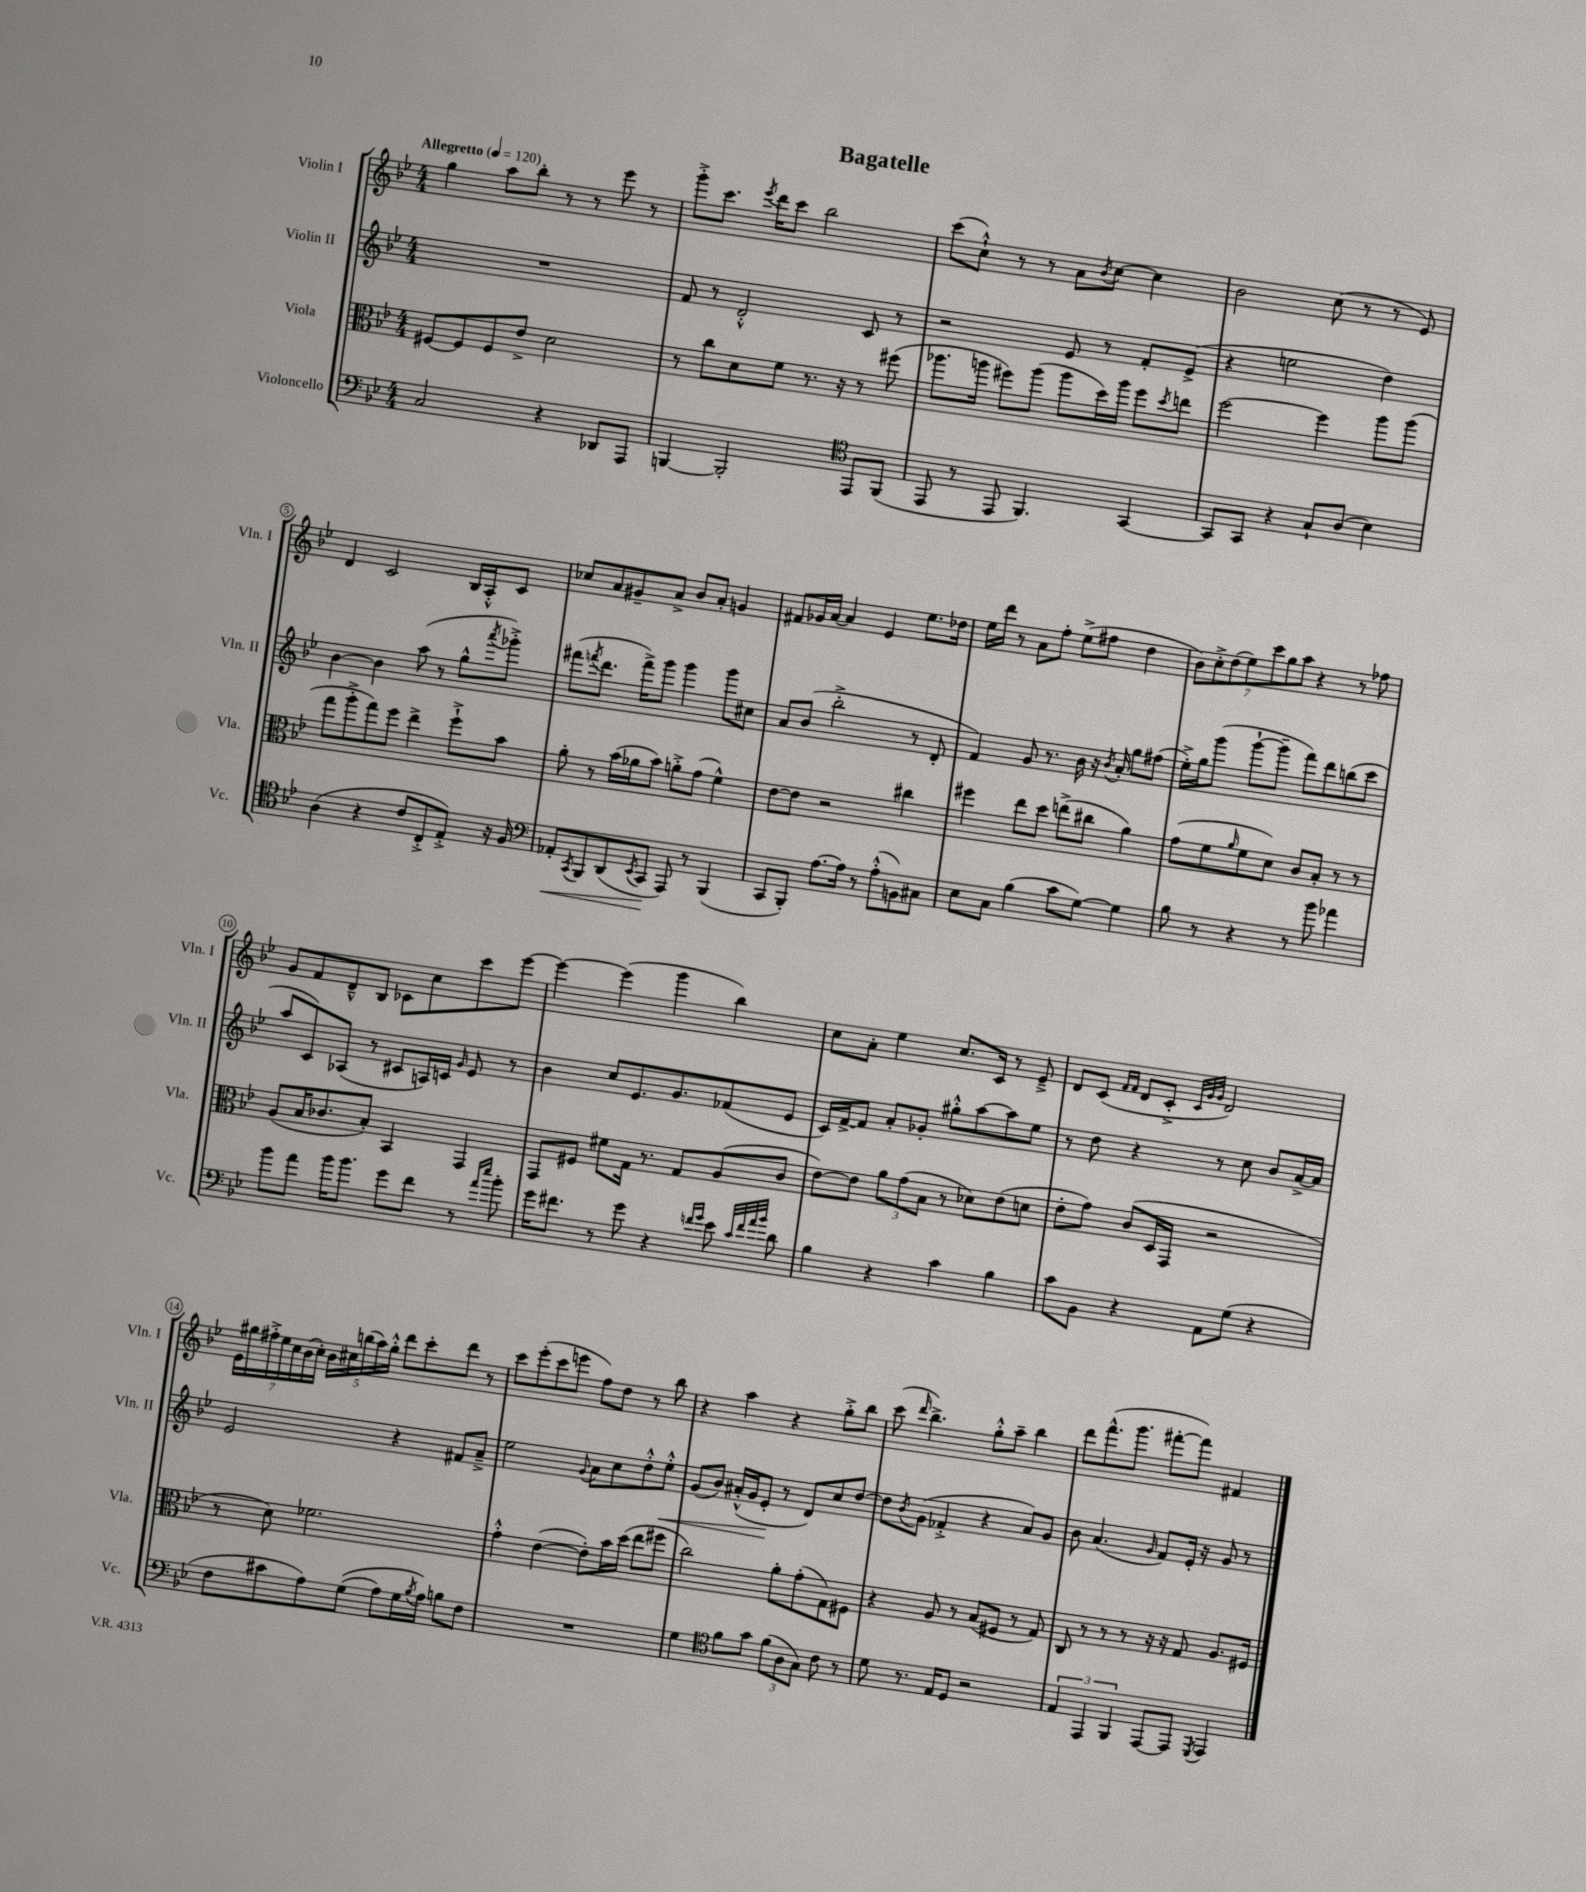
\header { title = "Bagatelle" }
<<
\new StaffGroup <<
\new Staff = "s0" \with { instrumentName = "Violin I" shortInstrumentName = "Vln. I" } {
    \clef treble \key bes \major \numericTimeSignature \time 4/4 \tempo "Allegretto" 4 = 120
    g''4 a''8 bes''8-. r8 r8 ees'''8 r8 |
    g'''8-.-> c'''8. \acciaccatura { ees'''8 } d'''16 c'''8 bes''2 |
    c'''8( c''8-!-^) r8 r8 a'8 \acciaccatura { bes'8 } c''8~ c''4 |
    bes'2 c''8( r8 r8 ees'8) |
    d'4 c'2 bes16 a16-.-^ c'8 |
    ces''8 a'8 gis'8-- a'8-> bes'8 a'8-. g'4 |
    fis'8 ges'16 a'16~ a'4 ees'4 ees''8. des''16 |
    ees''16 d'''16 r8 a'8 f''8-. ees''8->( fis''8 d''4 |
    \tuplet 7/4 { bes'8) c''8-.-> d''8( ees''8) c'''8 g''8 a''8 } r4 r8 fes''8 |
    g'8 f'8 d'8---^ bes8 ces'8 c''8 c'''8 ees'''8~ |
    ees'''4~ ees'''4( g'''4 bes''4) |
    c''8 a'8-. ees''4 c''8. c'16 r8 ees'8---> |
    d'8 c'8( \grace { f'16 f'16 } d'8 c'8-.-> \grace { c'32 g'32 g'32 } d'2) |
    \tuplet 7/4 { ees'16 gis''16 fis''16-.-> ees''16 c''16 bes'16( c''16-.) } \tuplet 5/4 { bes'16 cis''16 b''16( a''16) gis''16-.-^ } d'''8 c'''8-. d'''8 r8 |
    c'''8 ees'''8-.( c'''8 e'''8 f''8) d''8 r8 bes''8 |
    r4 a''4 r4 g''8-.-> bes''8 |
    c'''8( \grace { d'''16 } bes''4.->) g''8-.-^ a''8-- bes''4 |
    d'''8 f'''8.-^( g'''8. fis'''8~-. fis'''8) fis'4 \bar "|." |
}
\new Staff = "s1" \with { instrumentName = "Violin II" shortInstrumentName = "Vln. II" } {
    \clef treble \key bes \major \numericTimeSignature \time 4/4
    R1 |
    f'8 r8 d'2-.-^ c'8 r8 |
    r2 ees'8 r8 f'8-. ees'8->( |
    r4 e''2 d''4) |
    bes'4~ bes'4 a''8( r8 g''8-^ \acciaccatura { a'''8 } ges'''8-.->) |
    fis'''8( \acciaccatura { f'''8 } d'''8. f'''16->) g'''8 g'''4 g'''8 cis''8 |
    a'8 bes'8( bes''2-.-> r8 d'8-. |
    f'4) g'8 r8. bes'16 r16 \acciaccatura { bes'8 } a'16-. g''8 fis''8( |
    ees''16-.->) g''16 g'''8( g'''8~-! g'''8-- f'''8) d'''8 b''8( c'''8 |
    a''8 c'8) aes8( r8 cis'8 a16) c'16 \grace { g'16 } ees'8 r8 |
    bes'4 c''8 ees'8. g'8. fes'8( ees'8 |
    c'16) f'16~-> f'8 a'8-. ges'8-. gis''8-.-^ a''8~ a''8 ees''8 |
    r8 d''8 r4 r8 c''8 bes'8 a'16~-> a'16 |
    ees'2 r4 fis'8 a'8---> |
    ees''2 \appoggiatura { g'8 } a'8 c''8 d''8-.-^ ees''8-.-^\< |
    g'8( bes'8) ais'16-.-^( g'16 ees'8-.\! r8 d'8) c''8 d''8~ |
    d''8 \acciaccatura { bes'8 } g'8( fes'4-.-> r4 a'8) g'8 |
    bes'8 a'4.( \grace { g'16 } f'8) ees'16-. r16 g'8 r8 \bar "|." |
}
\new Staff = "s2" \with { instrumentName = "Viola" shortInstrumentName = "Vla." } {
    \clef alto \key bes \major \numericTimeSignature \time 4/4
    fis8~ fis8 fis8 ees'8-> d'2 |
    r8 c''8 d'8 f'8 r8. r16 r8 fis''8( |
    aes''8. a''16 fis''8) a''8( a''8 d''16) a''16 fis''8 \acciaccatura { d''8 } e''8 |
    f''2~ f''4 a''8 a''8( |
    g''8 a''8-.-> g''8) f''8 ees''4-> f''8-!-> bes'8 |
    a'8-. r8 bes'16( aes'16 bes'8) a'8-.-> g'8( f'4-^) |
    ees'8~ ees'8 r2 cis''4 |
    fis''4 ees''8 d''8 e''8->( cis''8 a'4) |
    g'8( f'8 \grace { a'16 } f'8 d'8) c'8 bes8-. r8 r8 |
    a8( bes16 ces'8. bes8-.) bes,4 g,4 |
    g,8 fis8 fis'8 g16 r8. g8 a8( c'8 |
    ees'8~) ees'8 \tuplet 3/2 { a'8 g'8( bes8 } r8 des'8) ees'8( d'8 |
    ees'8-. g'8) c'8( d16 g,16 r2 |
    r8 d'8) fes'2. |
    g'4-.-^ ees'4~( ees'8-.) bes'16 d''16( ees''8 fis''8 |
    c''2) a'8-. g'8-.( g8) fis8 |
    r4 a8 r8 bes8( fis8 r8 g8) |
    c8 r8 r8 r8 r16 r16 g8 a8. fis16 \bar "|." |
}
\new Staff = "s3" \with { instrumentName = "Violoncello" shortInstrumentName = "Vc." } {
    \clef bass \key bes \major \numericTimeSignature \time 4/4
    c2 r4 des,8 a,,8 |
    b,,4~ b,,2-. \clef tenor ees,8 f,8( |
    ees,8 r8 ees,8 f,4.) g,4~ |
    g,8 g,8 r4 g8-! a8( bes4) |
    a4( r4 c'8 c8-.-> ees8-.->) r16 f16 |
    \clef bass aes,8-.\< \acciaccatura { c,8 } bes,,8 d,8( \acciaccatura { ees,8 } c,8\! a,,8) r8 bes,,4( |
    c,8 bes,,8-.) a8.~ a16 r8 a8-.-^( b,8) cis8 |
    ees8 c8 bes4( c'8 g8~) g4 |
    bes8 r8 r4 r8 bes'8 aes'4 |
    bes'8 a'8 bes'16 bes'8. g'8 f'8 r8 \grace { a'16 ees''16 } bes'8-. |
    g'16 fis'8. r8 g'8 r4 \grace { f'16 g'16 } ees'8 \grace { c'32 f'32 a'32 bes'32 } d'8 |
    bes4 r4 c'4 bes4 |
    c'8 bes,8 r4 a,8 g8( r4 |
    f8 cis'8 a8) g8(\( a8) g16 \acciaccatura { bes8 } a16\) b8 f8 |
    R1 |
    g4 \clef tenor f'8 g'8 \tuplet 3/2 { f'8( a8 g8) } c'8 r8 |
    d'8 r8. ees16 d8 r2 |
    \tuplet 3/2 { ees4 ees,4 f,4 } ees,8~ ees,8 \acciaccatura { d,8 } ees,4 \bar "|." |
}
>>
>>
\layout { \context { \Score \override BarNumber.stencil = #(make-stencil-circler 0.1 0.3 ly:text-interface::print) } }
